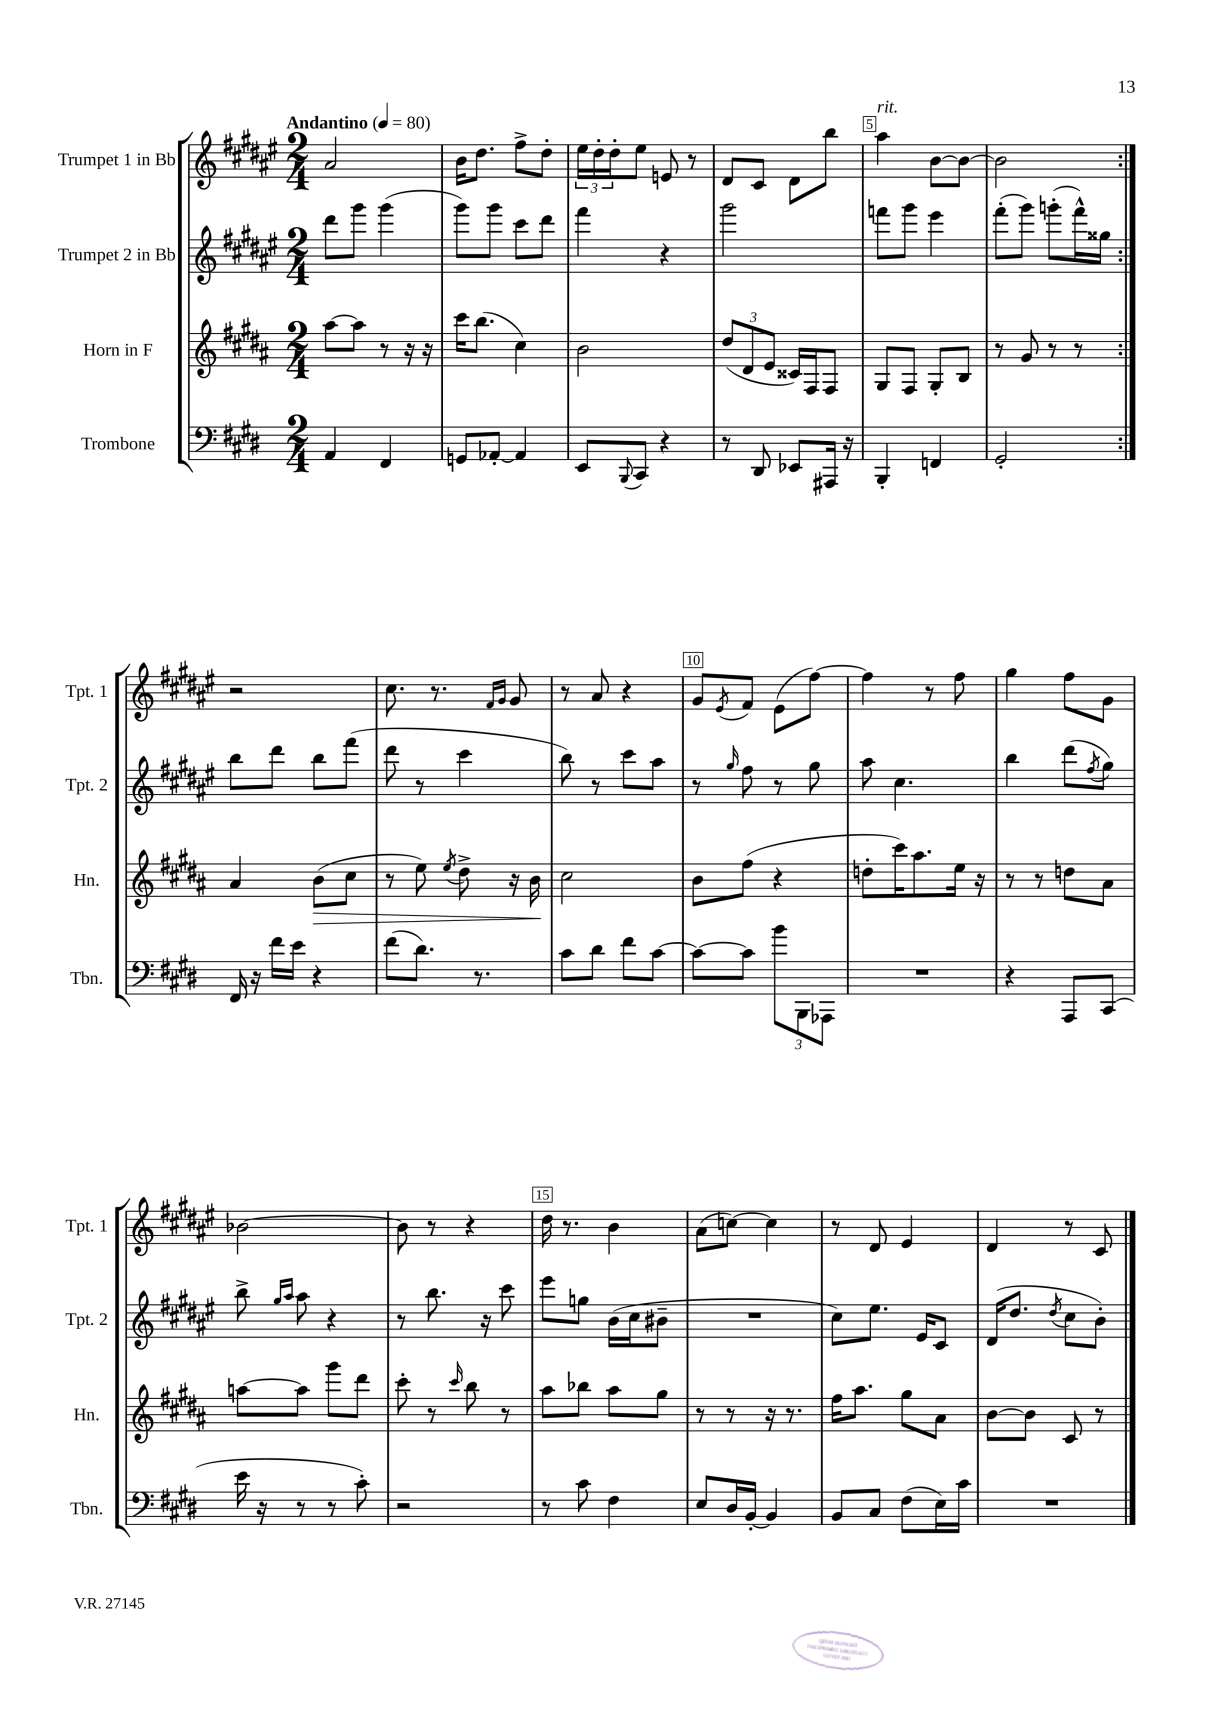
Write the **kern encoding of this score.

**kern	**kern	**dynam	**kern	**kern
*part4	*part3	*part3	*part2	*part1
*staff4	*staff3	*staff3	*staff2	*staff1
*I"Trombone	*I"Horn in F	*	*I"Trumpet 2 in Bb	*I"Trumpet 1 in Bb
*I'Tbn.	*I'Hn.	*	*I'Tpt. 2	*I'Tpt. 1
*clefF4	*clefG2	*	*clefG2	*clefG2
*k[f#c#g#d#]	*k[f#c#g#d#a#]	*	*k[f#c#g#d#a#e#]	*k[f#c#g#d#a#e#]
*M2/4	*M2/4	*	*M2/4	*M2/4
*MM80	*MM80	*	*MM80	*MM80
=1	=1	=1	=1	=1
!	!	!	!	!LO:TX:a:B:t=Andantino
4AA/	[8aa#\L	.	8ddd#\L	2a#/
.	8aa#\J]	.	8ggg#\J	.
4FF#/	8r	.	(4ggg#\	.
.	16r	.	.	.
.	16r	.	.	.
=2	=2	=2	=2	=2
8GGn/L	16ccc#\KL	.	8ggg#\L)	16b\KL
.	(8.bb\J	.	.	8.dd#\J
[8AA-X'/J	.	.	8ggg#\J	.
4AA-/]	4cc#\)	.	8ccc#\L	8ff#^\L
.	.	.	8ddd#\J	8dd#'\J
=3	=3	=3	=3	=3
8EE/L	2b\	.	4fff#\	24ee#\LL
.	.	.	.	24dd#'\
.	.	.	.	24dd#'\J
8qqBBB/	.	.	.	.
8CC#/J	.	.	.	8ee#\J
4r	.	.	4r	8en/
.	.	.	.	8r
=4	=4	=4	=4	=4
8r	(12dd#/L	.	2ggg#\	8d#/L
.	12d#/	.	.	.
8DD#/	.	.	.	8c#/J
.	12e/J	.	.	.
8EE-X/L	16c##X/LL)	.	.	8d#\L
.	16F#/J	.	.	.
16AAA#X/Jk	8F#/J	.	.	8bb\J
16r	.	.	.	.
=5	=5	=5	=5	=5
!	!	!	!	!LO:TX:a:i:t=rit.
4BBB'/	8G#/L	.	8fffn\L	4aa#\
.	8F#/J	.	8ggg#\J	.
4FFn/	8G#'/L	.	4eee#\	[8b\L
.	8B/J	.	.	8b\J_
=6	=6	=6	=6	=6
2GG#'/	8r	.	(8fff#'\L	2b\]
.	8g#/	.	8ggg#\J)	.
.	8r	.	(8gggn'\L	.
.	8r	.	16fff#^^\L)	.
.	.	.	16gg##X\JJ	.
!!LO:LB:g=z
=7:|!	=7:|!	=7:|!	=7:|!	=7:|!
16FF#/	4a#/	.	8bb\L	2r
16r	.	.	.	.
16f#\LL	.	.	8ddd#\J	.
16e\JJ	.	.	.	.
!	!	!LO:HP:b	!	!
4r	(8b\L	>	8bb\L	.
.	8cc#\J	.	(8fff#\J	.
=8	=8	=8	=8	=8
(8f#\L	8r	.	8ddd#\	8.cc#\
8.d#\J)	8ee\)	.	8r	.
.	.	.	.	8.r
.	8qee/	.	.	.
.	8dd#^\	.	4ccc#\	.
8.r	.	.	.	.
.	.	.	.	16qqf#/LL
.	.	.	.	16qqg#/JJ
.	16r	.	.	8g#/
.	16b\	.	.	.
.	.	]	.	.
=9	=9	=9	=9	=9
8c#\L	2cc#\	.	8bb\)	8r
8d#\J	.	.	8r	8a#/
8f#\L	.	.	8ccc#\L	4r
[8c#\J	.	.	8aa#\J	.
=10	=10	=10	=10	=10
8c#\L_	8b\L	.	8r	8g#/L
.	.	.	16qqgg#/	8qe#/
8c#\J]	(8ff#\J	.	8ff#\	8f#/J
12b\L	4r	.	8r	(8e#\L
12BBB\	.	.	.	.
.	.	.	8gg#\	[8ff#\J)
12AAA-X\J	.	.	.	.
=11	=11	=11	=11	=11
2r	8ddn'\L	.	8aa#\	4ff#\]
.	16ccc#\K)	.	4.cc#\	.
.	8.aa#\	.	.	.
.	.	.	.	8r
.	16ee\Jk	.	.	8ff#\
.	16r	.	.	.
=12	=12	=12	=12	=12
4r	8r	.	4bb\	4gg#\
.	8r	.	.	.
8AAA/L	8ddn\L	.	(8ddd#\L	8ff#\L
.	.	.	8qff#/	.
(8CC#/J	8a#\J	.	8gg#\J)	8g#\J
!!LO:LB:g=z
=13	=13	=13	=13	=13
16e\	[8aan\L	.	8bb^\	[2b-X\
16r	.	.	.	.
.	.	.	16qqgg#/LL	.
.	.	.	16qqaa#/JJ	.
8r	8aa\J]	.	8aa#\	.
8r	8ggg#\L	.	4r	.
8c#'\)	8ddd#\J	.	.	.
=14	=14	=14	=14	=14
2r	8ccc#'\	.	8r	8b-\]
.	8r	.	8.bb\	8r
.	16qqccc#/	.	.	.
.	8bb\	.	.	4r
.	.	.	16r	.
.	8r	.	8ccc#\	.
=15	=15	=15	=15	=15
8r	8aa#\L	.	8eee#\L	16dd#\
.	.	.	.	8.r
8c#\	8bb-X\J	.	8ggn\J	.
4F#\	8aa#\L	.	(16b\LL	4b\
.	.	.	16cc#\J	.
.	8gg#\J	.	8b#X~\J	.
=16	=16	=16	=16	=16
8E/L	8r	.	2r	(8a#\L
16D#/L	8r	.	.	[8ccn\J)
[16BB'/JJ	.	.	.	.
4BB/]	16r	.	.	4cc\]
.	8.r	.	.	.
=17	=17	=17	=17	=17
8BB/L	16ff#\KL	.	8cc#\L)	8r
.	8.aa#\J	.	.	.
8C#/J	.	.	8.ee#\J	8d#/
(8F#\L	8gg#\L	.	.	4e#/
.	.	.	16e#/KL	.
16E\L)	8a#\J	.	8c#/J	.
16c#\JJ	.	.	.	.
=18	=18	=18	=18	=18
2r	[8b\L	.	(16d#/KL	4d#/
.	.	.	8.dd#/J	.
.	8b\J]	.	.	.
.	.	.	8qdd#/	.
.	8c#/	.	8cc#\L	8r
.	8r	.	8b'\J)	8c#/
==	==	==	==	==
*-	*-	*-	*-	*-
